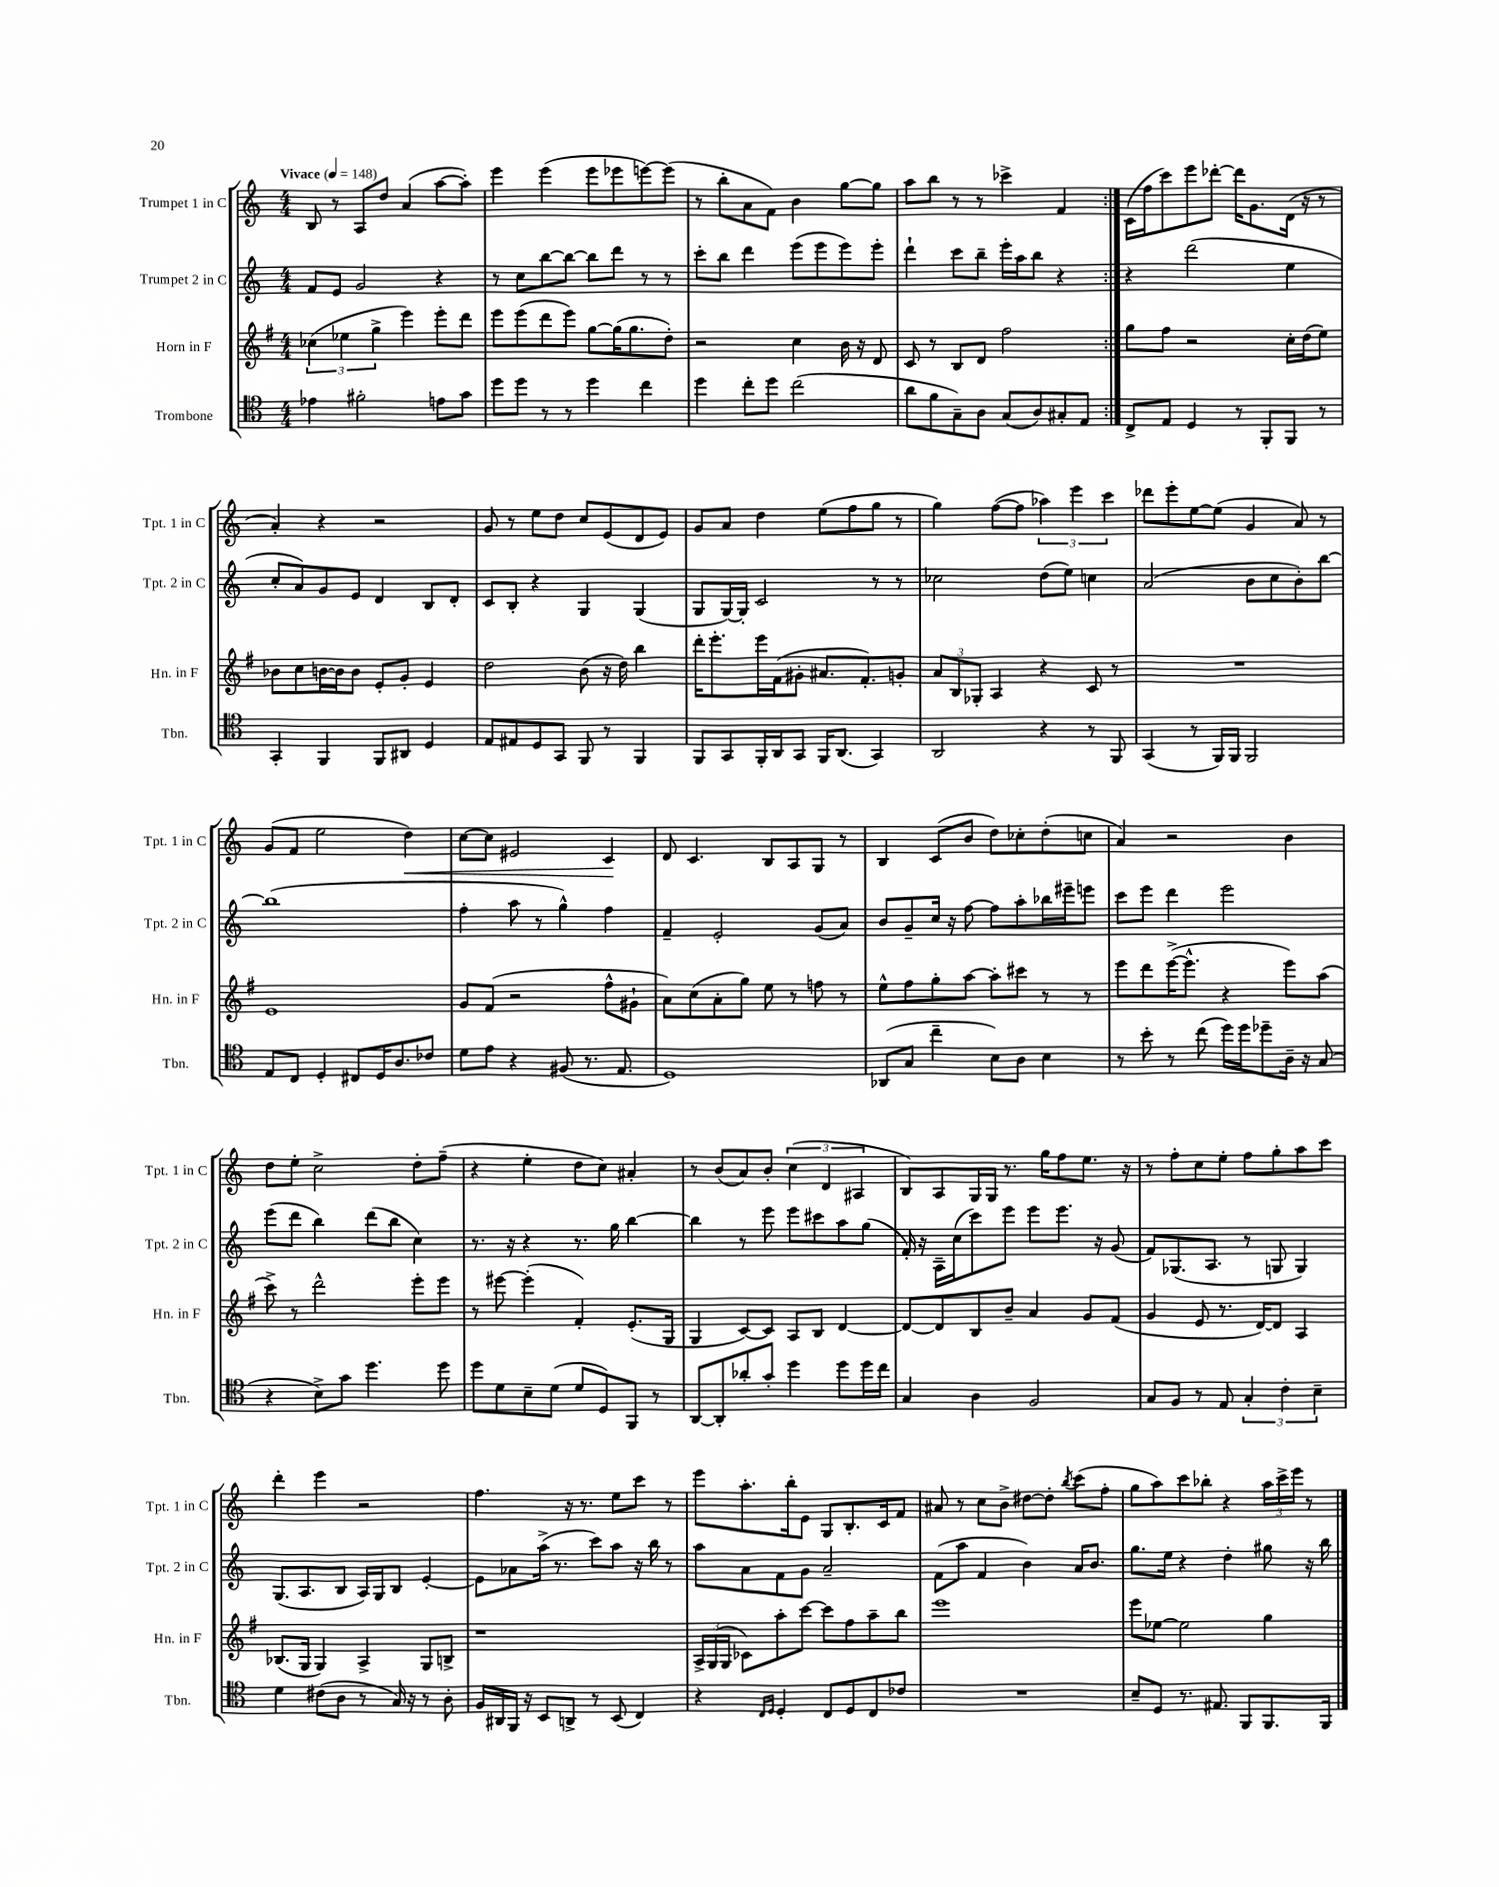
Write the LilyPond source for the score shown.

<<
\new StaffGroup <<
\new Staff = "s0" \with { instrumentName = "Trumpet 1 in C" shortInstrumentName = "Tpt. 1 in C" } {
    \clef treble \key c \major \numericTimeSignature \time 4/4 \tempo "Vivace" 4 = 148
    \autoBeamOff \repeat volta 2 { b8 r8 a8[ d''8] a'4( a''8[~ a''8]-.) |
    e'''4 e'''4( e'''8[ ees'''8 e'''8~) e'''8]( |
    r8 b''8[-. a'8 f'8]) b'4 g''8[~ g''8] |
    a''8[ b''8] r8 r8 ces'''4-> f'4 | }
    c'16[( f''16 c'''8) e'''8 des'''8]~-. des'''16[ g'8. d'16]( r16 r8 |
    a'4-.) r4 r2 |
    g'8 r8 e''8[ d''8] c''8[ e'8( d'8 e'8]) |
    g'8[ a'8] d''4 e''8[( f''8 g''8] r8 |
    g''4) f''8[~( f''8] \tuplet 3/2 { aes''4) e'''4 c'''4 } |
    des'''8[ e'''8-. e''8~ e''8]( g'4 a'8) r8 |
    g'8[( f'8] e''2 d''4\<) |
    c''8[~ c''8] eis'2 c'4\! |
    d'8 c'4. b8[ a8 g8] r8 |
    b4 c'8[( b'8] d''8[) ces''8-. d''8-.( c''8] |
    a'4) r2 b'4 |
    d''8[ e''8]-. c''2-> d''8[-. f''8]--( |
    r4 e''4-. d''8[ c''8]) ais'4-. |
    r8 b'8[( a'8) b'8]-. \tuplet 3/2 { c''4( d'4 ais4 } |
    b8[) a8 g16 g16] r8. g''16[ f''8 e''8.] r16 |
    r8 f''8[-. c''8 e''8]-. f''8[ g''8-. a''8 c'''8] |
    d'''4-. e'''4 r2 |
    f''4. r16 r8. e''8[ c'''8] r8 |
    e'''8[ a''8.-. b''16-. e'8] g8[ b8.-. c'16 f'8] |
    ais'8 r8 c''8[ b'8]-> dis''8[~ dis''8]-. \acciaccatura { b''8 } c'''8[( f''8]-. |
    g''8[ a''8) c'''8 bes''8]-. r4 \tuplet 3/2 { a''16[ c'''16-> e'''16] } r8 \bar "|." |
}
\new Staff = "s1" \with { instrumentName = "Trumpet 2 in C" shortInstrumentName = "Tpt. 2 in C" } {
    \clef treble \key c \major \numericTimeSignature \time 4/4
    \autoBeamOff \repeat volta 2 { f'8[ e'8] g'2 r4 |
    r8 c''8[ b''8~ b''8]~ b''8[ d'''8] r8 r8 |
    c'''8[-. b''8] d'''4 e'''8[( e'''8 e'''8) e'''8]-. |
    d'''4-! c'''8[ b''8]-- e'''16[-. a''16 b''8] r4 | }
    r4 d'''2( e''4 |
    c''8[-. a'8) g'8 e'8] d'4 b8[ d'8]-. |
    c'8[ b8]-. r4 g4 g4( |
    g8[ g16~) g16]-. c'2 r8 r8 |
    ces''2 d''8[( e''8]) c''4 |
    a'2( b'8[ c''8 b'8-.) b''8]~ |
    b''1( |
    f''4-. a''8 r8 g''4-^) f''4 |
    f'4-- e'2-. g'8[( a'8]) |
    b'8[ g'8-- c''16] r16 f''8~ f''8[ a''8-. bes''16 eis'''16-- e'''8] |
    c'''8[ e'''8] d'''4 e'''2 |
    e'''8[( d'''8] b''4) d'''8[( b''8] c''4) |
    r8. r16 r4 r8. g''16 b''4~ |
    b''4 r8 e'''8 e'''8[ cis'''8 a''8 g''8]( |
    f'16-.) r16 a16[-- c''16( c'''8) e'''8] e'''8[ e'''8.] r16 g'8( |
    f'8[) ges8.( a8.] r8 g8 g4) |
    g8.[( a8. b8] a16[) g16 b8] e'4~-. |
    e'8[ aes'8 a''16]->( r8. c'''8[) a''8] r16 b''16 r8 |
    a''8[ a'8 f'8 g'8] a'2-- |
    f'8[( a''8] f'4 b'4) a'16[ b'8.] |
    g''8.[ e''16] r4 d''4-. gis''8 r16 b''16 \bar "|." |
}
\new Staff = "s2" \with { instrumentName = "Horn in F" shortInstrumentName = "Hn. in F" } {
    \clef treble \key g \major \numericTimeSignature \time 4/4
    \autoBeamOff \repeat volta 2 { \tuplet 3/2 { ces''4( ees''4 g''4-> } e'''4) e'''8[-. d'''8] |
    e'''8[ e'''8( d'''8 e'''8]) g''8[~ g''16( g''8. d''8]-.) |
    r2 c''4 b'16 r16 d'8 |
    c'8 r8 b8[ d'8] fis''2 | }
    g''8[ fis''8] r2 c''16[-. d''16( e''8]) |
    bes'8[ c''8 b'16~ b'16 b'8] e'8[-. g'8]-. e'4 |
    d''2 b'8( r16 d''16) b''4 |
    d'''16[-. e'''8.-. e'''16 fis'16( gis'8]-. ais'8.[ fis'8.-.) g'8]-. |
    \tuplet 3/2 { a'8[ b8 ges8]-. } a4 r4 c'8 r8 |
    R1 |
    e'1 |
    g'8[ fis'8]( r2 fis''8[-^ gis'8]-! |
    a'8[) c''8( a'8-. g''8]) e''8 r8 f''8 r8 |
    e''8[-^ fis''8 g''8-. a''8]~ a''8[-. cis'''8] r8 r8 |
    e'''8[ d'''8 e'''16~->( e'''8.]-^ r4 e'''8[) a''8]( |
    c'''8->) r8 d'''2-^ e'''8[-. e'''8] |
    r8 eis'''8~ eis'''4-.( fis'4-.) e'8.[-.( g16] |
    g4 c'8[~) c'8] a8[ b8] d'4~ |
    d'8[~ d'8 b8 b'8]-- a'4 g'8[ fis'8]( |
    g'4 e'8 r8. d'16[~) d'8] a4 |
    bes8.[( g16] g4) a4-> g8[ b8]-> |
    r1 |
    \tuplet 3/2 { a16[-> g16( g16] } ces'8[) a''8-. c'''8]~ c'''8[ fis''8 a''8-- b''8] |
    e'''1 |
    e'''8[ ees''8]~ ees''2 g''4 \bar "|." |
}
\new Staff = "s3" \with { instrumentName = "Trombone" shortInstrumentName = "Tbn." } {
    \clef tenor \key c \major \numericTimeSignature \time 4/4
    \autoBeamOff \repeat volta 2 { ees'4 fis'2-. e'8[ g'8] |
    d''8[ d''8] r8 r8 d''4 c''4 |
    d''4 c''8[-. d''8] c''2( |
    a'8[ f'8 g8--) a8] g8[( a8) gis8-. e8] | }
    c8[-> e8] d4 r8 f,8[-. f,8] r8 |
    g,4-. f,4 f,8[ ais,8] d4 |
    e8[ eis8 d8 g,8] f,8 r8 f,4 |
    f,8[ g,8 f,16-. a,16 g,8] f,16[ a,8.]( g,4) |
    a,2 r4 r8 f,8 |
    g,4( r8 f,16[) f,16] f,2 |
    e8[ c8] d4-. cis8[ d16 a8. ces'8] |
    d'8[ e'8] r4 fis8( r8. e8. |
    d1) |
    aes,8[( g8] c''4-- b8[) a8] b4 |
    r8 b'8-. r8 c''8( d''16[) d''16 des''8-- a16]-- r16 g8( |
    r4 b8[->) g'8] d''4. d''8 |
    d''8[ d'8 b8-- d'8]( d'8[ d8) f,8] r8 |
    a,8[~ a,8-. aes'8-. g'8]-. d''4 d''8[ d''16 c''16] |
    g4 a4 f2 |
    g8[ f8] r8 e8 \tuplet 3/2 { g4-. c'4-. b4-- } |
    d'4 cis'8[( a8] r8 g16) r16 r8 a8-. |
    f16[ ais,16 f,16] r16 b,8[ a,8]-> r8 b,8( c4) |
    r4 \grace { c16[ d16] } d4-. c8[ d8 c8 ces'8] |
    R1 |
    b8[-- d8] r8. eis8. f,8[ f,8. f,16] \bar "|." |
}
>>
>>
\layout { \context { \Score \remove "Bar_number_engraver" } }
